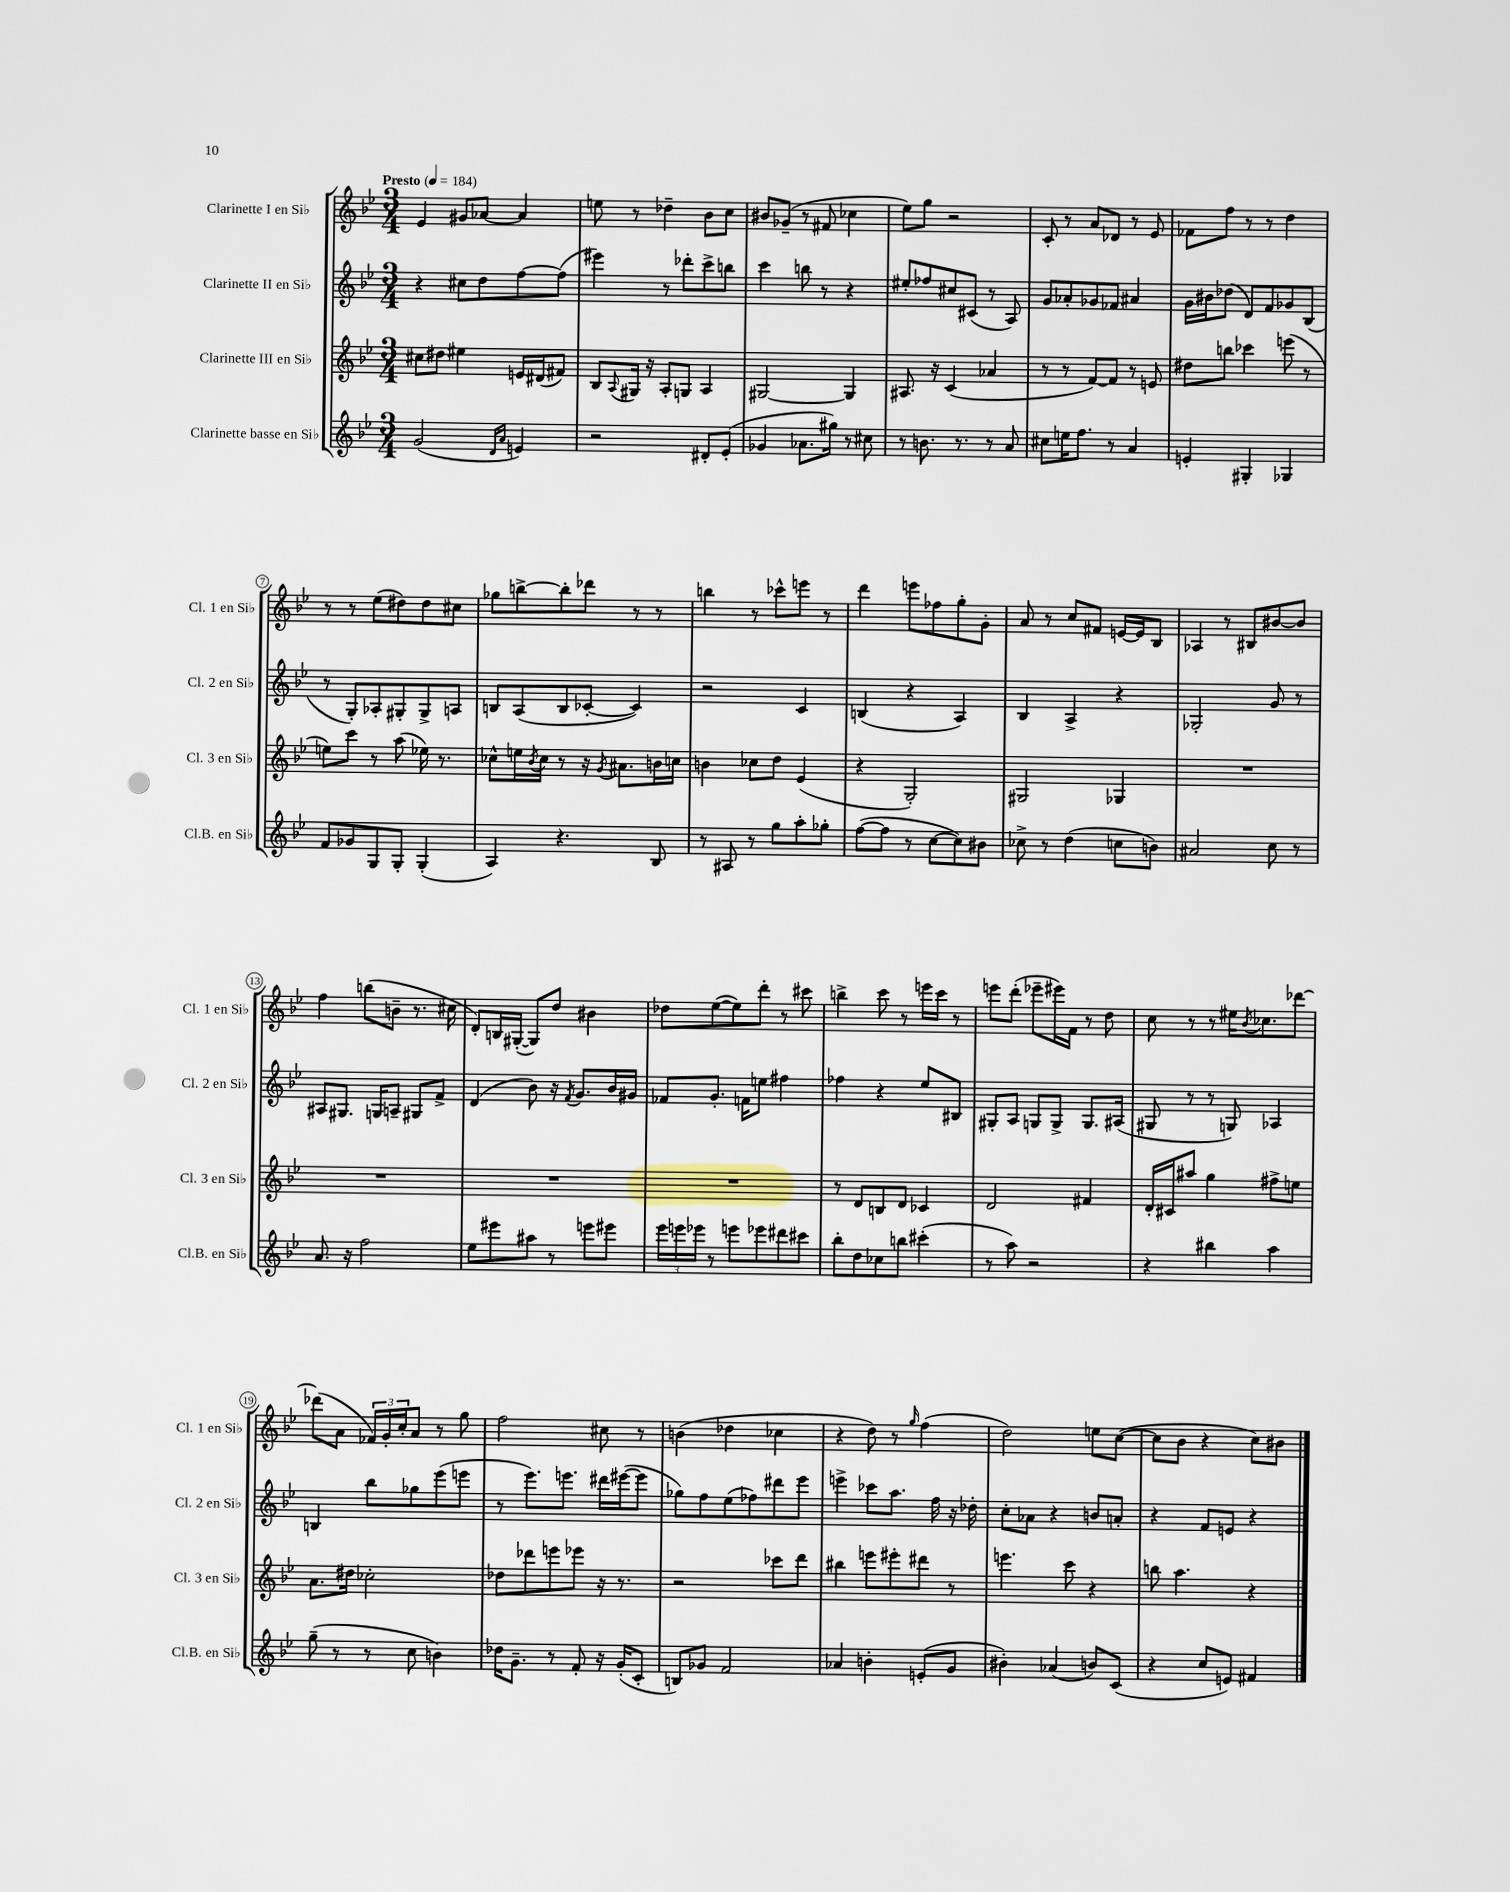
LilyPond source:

<<
\new StaffGroup <<
\new Staff = "s0" \with { instrumentName = "Clarinette I en Sib" shortInstrumentName = "Cl. 1 en Sib" } {
    \clef treble \key bes \major \numericTimeSignature \time 3/4 \tempo "Presto" 4 = 184
    ees'4 gis'8 aes'8~ aes'4 |
    e''8 r8 des''4-- bes'8 c''8 |
    bis'8 ges'8--( r8 fis'8 ces''4 |
    ees''8) g''8 r2 |
    c'8-. r8 a'8 des'8 r8 ees'8 |
    fes'8 f''8 r8 r8 d''4 |
    r8 r8 ees''8( dis''8) dis''8 cis''8 |
    ges''8 b''8~-> b''8-. des'''8 r8 r8 |
    b''4 r8 ces'''8-^ e'''8 r8 |
    d'''4 e'''8 fes''8 g''8-. g'8-. |
    a'8 r8 c''8 fis'8 e'16~ e'16 bes8 |
    aes4 r8 bis8 bis'8~ bis'8 |
    f''4 b''8( b'8-- r8. cis''16 |
    d'8-.) b16 gis16~-.( gis8) d''8 bis'4 |
    des''8 ees''8~( ees''8) d'''8-. r8 cis'''8 |
    b''4-> c'''8 r8 e'''16 c'''16 r8 |
    e'''8 d'''8-.( ees'''8-- eis'''16) f'16 r8 d''8 |
    c''8 r8 r8 eis''16 \acciaccatura { bes'8 } ces''8. des'''8~ |
    des'''8( a'8 \tuplet 3/2 { fes'16) g'16-. c''16-. } a'8 r8 g''8 |
    f''2 cis''8 r8 |
    b'4( des''4 ces''4 |
    r4 d''8) r8 \grace { g''16 } f''4( |
    d''2) e''8 c''8~( |
    c''8 bes'8 r4 c''8) bis'8 \bar "|." |
}
\new Staff = "s1" \with { instrumentName = "Clarinette II en Sib" shortInstrumentName = "Cl. 2 en Sib" } {
    \clef treble \key bes \major \numericTimeSignature \time 3/4
    r4 cis''8 d''8 f''8~ f''8( |
    eis'''4) r8 des'''8-. c'''8-> b''8 |
    c'''4 b''8 r8 r4 |
    eis''8-. fes''8 cis''8 cis'8( r8 a8) |
    g'8 aes'8-. ges'8 fes'8 ais'4 |
    g'16 bis'16 des''8( d'8) f'8 ges'8 bes8( |
    r8 g8-.) aes8-. gis8-. gis8-> a8 |
    b8 a8( b8 ces'8~-. ces'4) |
    r2 c'4 |
    b4( r4 a4) |
    bes4 a4-> r4 |
    ges2-. g'8 r8 |
    ais8 gis8. g16 a8-- gis8 f'8-> |
    d'4( bes'8) r16 \acciaccatura { f'8 } g'8. bes'16 gis'16 |
    fes'8 g'8.-. f'16 e''8 fis''4 |
    fes''4 r4 ees''8 bis8 |
    gis8-. a8 g8 g8-> g8. ais16( |
    gis8 r8 r8 g8) aes4 |
    b4 bes''8 ges''8 ees'''8( e'''8 |
    r8 ees'''8.) e'''8. dis'''16 eis'''16~( eis'''8 |
    ges''8) f''8 ees''8( fes''8) dis'''8 ees'''8 |
    e'''4-> ces'''8 a''8. f''16 r16 des''16-. |
    c''8-. aes'8 r4 b'8 a'8-. |
    r4 f'8 e'8 r4 \bar "|." |
}
\new Staff = "s2" \with { instrumentName = "Clarinette III en Sib" shortInstrumentName = "Cl. 3 en Sib" } {
    \clef treble \key bes \major \numericTimeSignature \time 3/4
    cis''8 dis''8 eis''4 e'16 dis'16( fis'8) |
    bes8 \appoggiatura { a8 } gis16 r16 a8-. g8 a4 |
    gis2~ gis4 |
    ais8. r16 c'4( aes'4 |
    r8 r8 f'8~) f'8 r8 e'8 |
    dis''8 b''8 ces'''4 e'''8( r8 |
    e''8) c'''8 r8 a''8( ees''16) r8. |
    ces''8-^ e''16 \acciaccatura { bes'8 } ces''16 r8 r16 \acciaccatura { g'8 } ais'8. b'16 c''16 |
    b'4 ces''8 d''8 ees'4( |
    r4 g2-.) |
    gis2 ges4 |
    R2. |
    R2. |
    R2. |
    R2. |
    r8 d'8 b8 d'8 ces'4 |
    d'2 fis'4 |
    d'16-. cis'16 ais''8 g''4 fis''8-> e''8 |
    a'8. dis''16 ces''2-. |
    des''8 des'''8 e'''8 ees'''8 r16 r8. |
    r2 ces'''8 d'''8 |
    bis''4 e'''8 eis'''8-. dis'''8 r8 |
    e'''4. c'''8 r4 |
    b''8 a''4. r4 \bar "|." |
}
\new Staff = "s3" \with { instrumentName = "Clarinette basse en Sib" shortInstrumentName = "Cl.B. en Sib" } {
    \clef treble \key bes \major \numericTimeSignature \time 3/4
    g'2( \grace { d'16 a'16 } e'4) |
    r2 dis'8-. ees'8-.( |
    ges'4 aes'8. gis''16) r8 cis''8 |
    r8 b'8. r8. r8 a'8 |
    cis''8 e''16 f''8. r8 a'4 |
    e'4-. gis4-. ges4 |
    f'8 ges'8 g8 g8-. g4-.( |
    a4) r4. bes8 |
    r8 ais8 r8 g''8 a''8-. ges''8-. |
    f''8~( f''8 r8 c''8~ c''8) bis'8 |
    ces''8-> r8 d''4( c''8 b'8) |
    ais'2 c''8 r8 |
    a'8. r16 f''2 |
    ees''8 eis'''8 ais''8 r8 e'''8 eis'''8 |
    \tuplet 3/2 { ees'''16 e'''16 ees'''16 } r8 e'''8 ees'''8 dis'''8 cis'''8 |
    bes''8-. d''8 ces''8 b''8 cis'''4-.( |
    r8 a''8) r2 |
    r4 bis''4 a''4 |
    g''8--( r8 r8 c''8 b'4) |
    des''16 g'8.-- r8 f'8-. r16 g'16-.( c'8-. |
    b8) ges'8 f'2 |
    aes'4 b'4-. e'8-.( g'8 |
    bis'4-.) aes'4( b'8) c'8( |
    r4 c''8 e'8) fis'4 \bar "|." |
}
>>
>>
\layout { \context { \Score \override BarNumber.stencil = #(make-stencil-circler 0.1 0.3 ly:text-interface::print) } }
